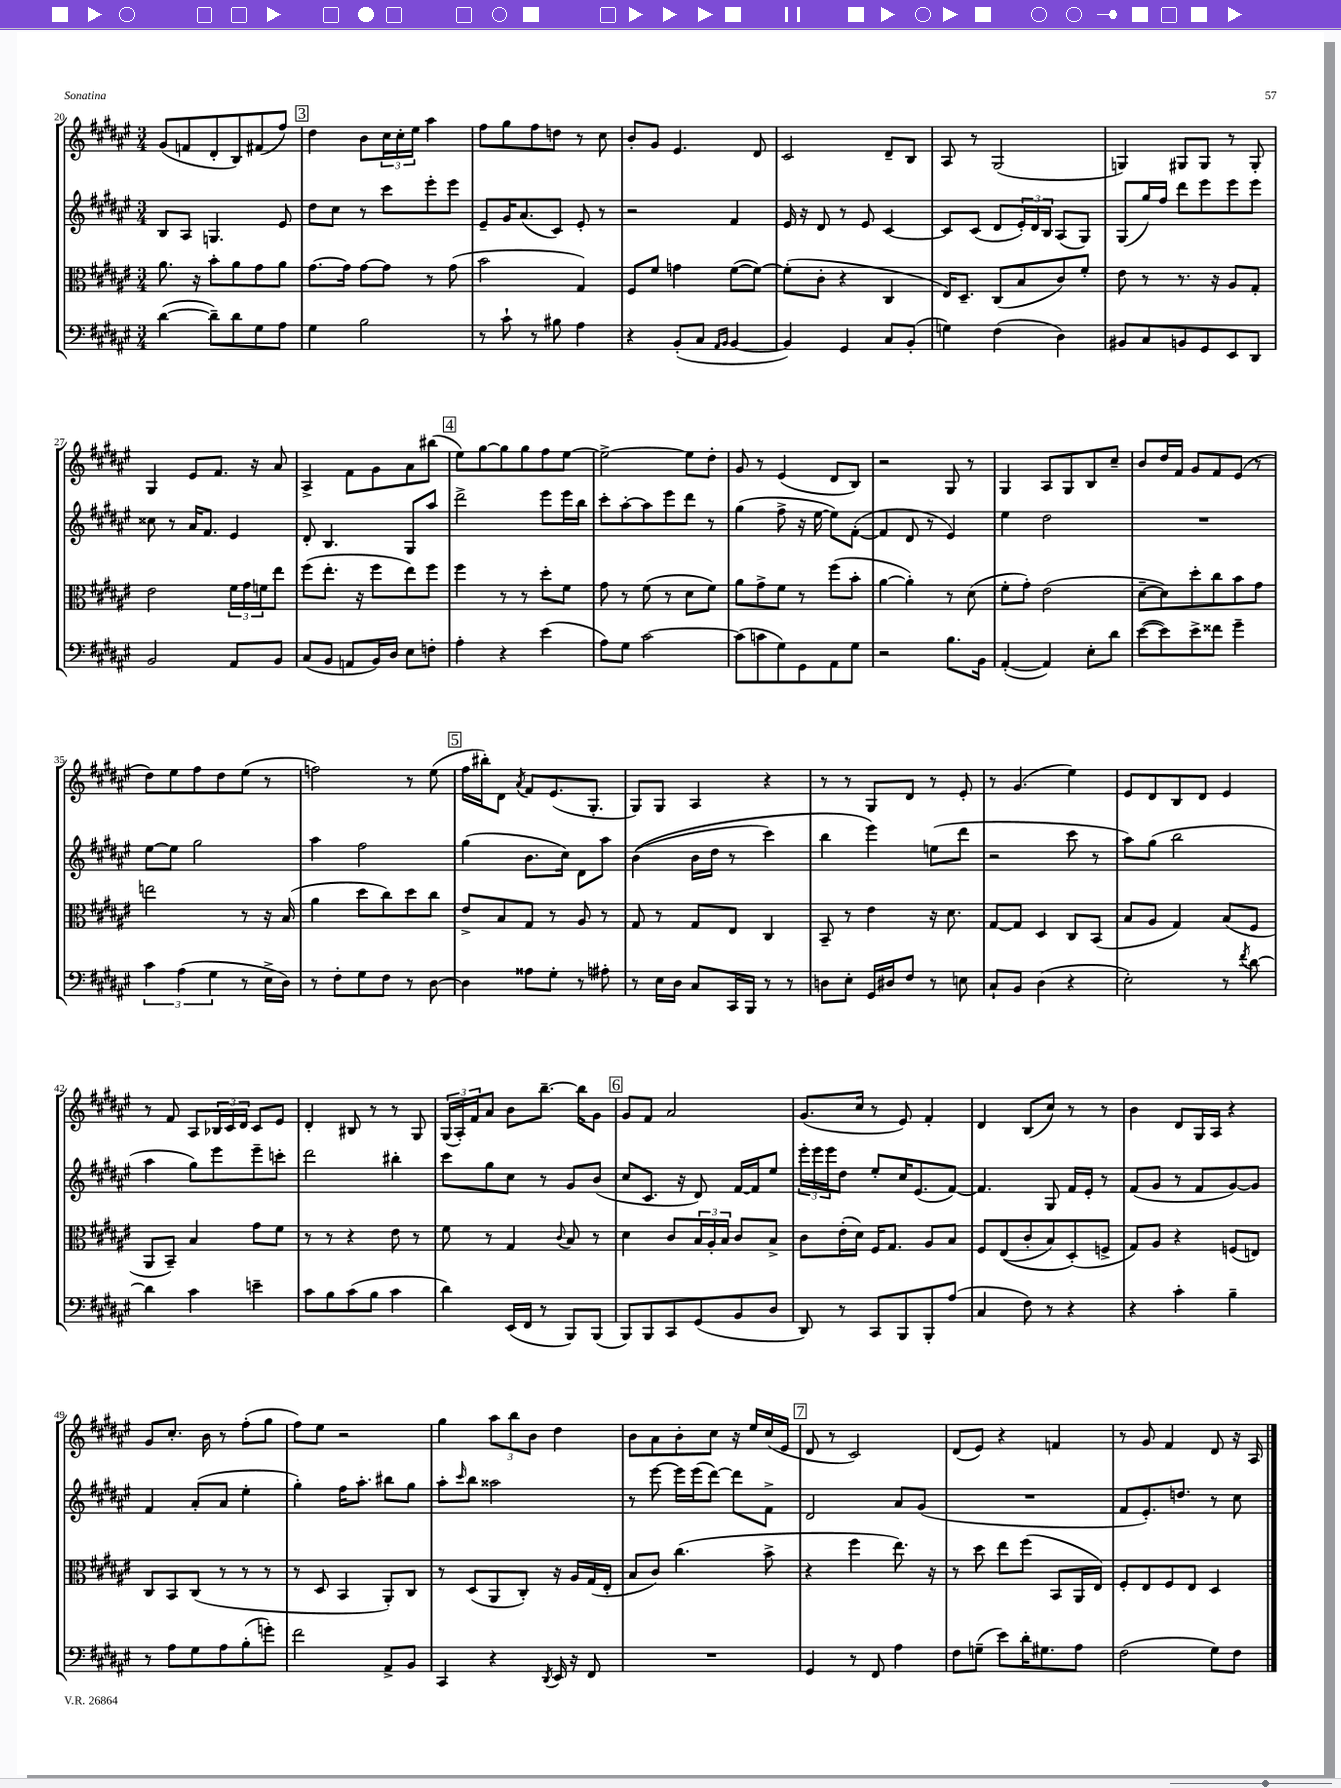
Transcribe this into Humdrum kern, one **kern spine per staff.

**kern	**kern	**kern	**kern
*staff4	*staff3	*staff2	*staff1
*clefF4	*clefC3	*clefG2	*clefG2
*k[f#c#g#d#a#e#]	*k[f#c#g#d#a#e#]	*k[f#c#g#d#a#e#]	*k[f#c#g#d#a#e#]
*M3/4	*M3/4	*M3/4	*M3/4
([4d#\	8.a#\	8B/L	(8g#/L
.	.	8A#/J	8f/
.	16r	.	.
8d#~\]L)	8b'\L	4.G/	8d#'/
8d#\	8a#\	.	8B/)
8G#\	8g#\	.	(8f#/
8A#\J	8a#\J	8e#/	8ff#/J)
=	=	=	=
4G#\	[8.g#\L	8dd#\L	4dd#\
.	.	8cc#\J	.
.	16g#\]Jk	.	.
2B\	[8g#\L	8r	8b\L
.	8g#\]J	8ccc#\L	24cc#\L
.	.	.	24cc#'\
.	.	.	24ee#\JJ
.	8r	8eee#'\	4aa#\
.	(8g#\	8eee#\J	.
=	=	=	=
8r	2b\	8e#~/L	8ff#\L
8c#`\	.	16g#/K	8gg#\
.	.	(8.a#/	.
8r	.	.	8ff#\
8B#\	.	8c#/J)	8dd\J
4A#\	4G#/)	8e#'/	8r
.	.	8r	8cc#\
=	=	=	=
4r	8F#/L	2r	8b'/L
.	8f#/J	.	8g#/J
(8BB'/L	4g\	.	4.e#/
8C#/J	.	.	.
16qqAA#/LL	.	.	.
16qqBB/JJ	.	.	.
[4BB/	([8f#\L	4f#/	.
.	8f#\_J)	.	8d#/
=	=	=	=
4BB/])	(8f#'\]L	16e#/	2c#/
.	.	16r	.
.	8c#'\J	8d#/	.
4GG#/	4r	8r	.
.	.	8e#/	.
8C#/L	4C#/	[4c#/	8d#~/L
(8BB'/J	.	.	8B/J
=	=	=	=
4G\)	16E#/LK)	8c#/]L	8A#/
.	8.D#~/J	.	.
.	.	(8c#/J	8r
(4F#\	(8C#/L	8d#/L	(2G#/
.	8B/	24e#'/L)	.
.	.	24d#/	.
.	.	24B/JJ	.
4D#\)	8c#/)	(8A#/L	.
.	8f#'/J	8G#/J)	.
=	=	=	=
8BB#/L	8e#\	(8G#/L	4G/)
8C#/	8r	16gg#/L)	.
.	.	16ff#/JJ	.
8BB/	8.r	8ddd#\L	8G#/L
8GG#/	.	8eee#\	8G#/J
.	16r	.	.
8EE#/	8A#/L	8eee#\	8r
8DD#/J	8G#'/J	8eee#\J	8G#'/
=	=	=	=
2BB/	2e#\	8cc##\	4G#/
.	.	8r	.
.	.	16a#/LK	8e#/L
.	.	8.f#/J	.
.	.	.	8.f#/J
8AA#/L	24f#\LL	4e#/	.
.	24g#\	.	.
.	.	.	16r
.	24f\J	.	.
8BB/J	8ee#\J	.	8a#/
=	=	=	=
(8C#/L	(8ff#\L	8d#'/	4A#^/
8BB/J	8.ee#'\J	4.B/	.
8AA/L	.	.	8f#\L
.	16r	.	.
16BB/L)	8ff#\L	.	8g#\
16D#/JJ	.	.	.
8E#\L	8ee#\)	8G#/L	8a#\
8F'\J	8ff#\J	8aa#/J	(8bb#\J
=	=	=	=
4A#'\	4ff#\	2ddd#^\	8ee#\L)
.	.	.	[8gg#\
4r	8r	.	8gg#\]
.	8r	.	8gg#\
(4e#\	8dd#'\L	8eee#\L	8ff#\
.	8f#\J	16eee#\L	[8ee#\J
.	.	16bb\JJ	.
=	=	=	=
8A#\L)	8g#\	8ccc#'\L	2ee#^\_
8G#\J	8r	[8aa#'\	.
[2c#\	(8f#\	8aa#\]	.
.	8r	8eee#\	.
.	8d#\L	8ddd#\J	8ee#\]L
.	8f#\J)	8r	8dd#'\J
=	=	=	=
(8c#\]L	8a#\L	(4gg#\	8g#/
8c\	8g#^\	.	8r
8G#\)	8f#\J	8ff#^\	(4e#/
8GG#\	8r	16r	.
.	.	[16ee#\	.
8AA#\	(8ff#\L	8ee#\]L)	8d#/L
8G#\J	8b'\J	([8f#'\J	8B/J)
=	=	=	=
2r	[4a#\	4f#/]	2r
.	4a#'\])	8d#/	.
.	.	8r	.
8.B\L	8r	4e#/)	8G#/
.	(8d#\	.	8r
16BB\Jk	.	.	.
=	=	=	=
([4AA#'/	8f#'\L	4ee#\	4G#/
.	8g#'\J)	.	.
4AA#/])	(2e#\	2dd#\	8A#/L
.	.	.	8G#/
8E#'\L	.	.	8B/
8d#\J	.	.	8cc#~/J
=	=	=	=
([8e#\L	[8d#~\L	2.r	8b/L
8e#\])	8d#\])	.	16dd#/L
.	.	.	16f#/JJ
8e#^\	8dd#'\	.	8g#/L
8f##\J	8cc#\	.	8f#/
4g#~\	8b\	.	(8e#/J
.	8g#\J	.	8r
=	=	=	=
6c#\	2ee\	[8ee#\L	8dd#\L)
.	.	8ee#\]J	8ee#\
(6A#\	.	.	.
.	.	2gg#\	8ff#\
6G#\	.	.	.
.	.	.	8dd#\
8r	8r	.	(8ee#\J
16E#^\LL	16r	.	8r
16D#\JJ)	(16B/	.	.
=	=	=	=
8r	4a#\	4aa#\	2ff\)
8F#'\L	.	.	.
8G#\	8dd#\L	2ff#\	.
8F#\J	8cc#\)	.	.
8r	8dd#\	.	8r
[8D#\	8cc#\J	.	(8ee#\
=	=	=	=
4D#\]	8e#^/L	(4gg#\	16ff#\LL
.	.	.	16bb#'\J)
.	8B/	.	8d#\J
.	.	.	8qa#/
8A##\L	8G#/J	8.b\L	8f#/L
8G#'\J	8r	.	(8.e#/
.	.	16cc#\Jk)	.
8r	8A#/	8d#\L	.
.	.	.	8.G#'/J
8A#'\	8r	8aa#\J	.
=	=	=	=
8r	8G#/	&((4b\	8G#/L)
16E#\LL	8r	.	8G#/J
16D#\JJ	.	.	.
8C#/L	8G#/L	16b\LL	4A#/
.	.	16dd#\JJ	.
16CC#/L	8E#/J	8r	.
16BBB/JJ	.	.	.
8r	4C#/	4ccc#\)	4r
8r	.	.	.
=	=	=	=
8D\L	8BB~/	4bb\	8r
8E#'\J	8r	.	8r
16GG#/LL	4e#\	4eee#\&)	8G#/L
16D#/J	.	.	.
8F#/J	.	.	8d#/J
8r	16r	(8ee\L	8r
.	8.d#\	.	.
8E\	.	8ddd#\J	8e#'/
=	=	=	=
8C#`/L	[8G#/L	2r	8r
8BB/J	8G#/]J	.	(4.g#/
(4D#\	4D#/	.	.
4r	8C#/L	8ccc#\	4ee#\)
.	(8BB/J	8r	.
=	=	=	=
2E#'\)	8B/L	8aa#\L)	8e#/L
.	8A#/J	(8gg#\J	8d#/
.	4G#/)	2bb\	8B/
.	.	.	8d#/J
8r	(8B/L	.	4e#/
8qf#/	.	.	.
[8d#\	8F#/J	.	.
=	=	=	=
4d#\]	8AA#/L	4aa#\	8r
.	8BB~/J)	.	8f#/
4c#\	4B/	8gg#\L)	8A#/L
.	.	8eee#\	24B-/L
.	.	.	24c#/
.	.	.	24d#/JJ
4e~\	8g#\L	8eee#~\	8c#/L
.	8f#\J	8ccc'\J	8e#/J
=	=	=	=
8c#\L	8r	2ddd#\	4d#'/
8B\	8r	.	.
(8c#\	4r	.	8B#/
8B\J	.	.	8r
4c#\	8e#\	4bb#'\	8r
.	8r	.	8G#/
=	=	=	=
4d#\)	8f#\	8ccc#\L	(24G#/LL
.	.	.	24A#'/)
.	.	.	24f#/J
.	8r	8gg#\	8a#/J
(16EE#/LL	4G#/	8cc#\J	8b\L
16FF#/JJ	.	.	.
8r	.	8r	[8.bb~\J
.	8qqc#/	.	.
8BBB/L)	8B/	8g#/L	.
.	.	.	16bb\]LK
(8BBB/J	8r	(8b/J	8g#\J
=	=	=	=
8BBB/L)	4d#\	8cc#/L	8g#/L
8BBB/	.	8.c#/J	8f#/J
8CC#/	8c#/L	.	2a#/
.	.	16r	.
(8GG#/	24B/L	8d#/)	.
.	24A#'/	.	.
.	24B/JJ	.	.
8BB/	8c#/L	[16f#/LL	.
.	.	16f#/]J	.
8D#/J	8B^/J	8ee#/J	.
=	=	=	=
8DD#/)	8c#\L	24eee#'\LL	(8.g#/L
.	.	24eee#\	.
.	.	24eee#\J	.
8r	(16e#'\L	8dd#\J	.
.	16d#\JJ)	.	16cc#/Jk
8CC#/L	16F#/LK	8ee#'/L	8r
.	8.G#/J	.	.
8BBB/	.	16cc#/K	8e#/)
.	.	(8.e#/	.
8BBB'/	8A#/L	.	4f#'/
(8A#/J	8B/J	[8f#/J)	.
=	=	=	=
4C#/	8F#/L	4.f#/]	4d#/
.	&((8E#/	.	.
8F#\)	8c#'/	.	(8B/L
8r	8B/)	8G#/	8cc#/J)
4r	(8D#'/&)	16f#/LL	8r
.	.	16e#'/JJ	.
.	8F^/J	8r	8r
=	=	=	=
4r	8G#/L)	(8f#/L	4b\
.	8A#/J	8g#/J	.
4c#'\	4r	8r	8d#/L
.	.	8f#/L	16G#/L
.	.	.	16A#/JJ
4B~\	(8F/L	[8g#/)	4r
.	8E/J)	8g#/]J	.
=	=	=	=
8r	8C#/L	4f#/	8g#/L
8A#\L	8BB/	.	8.cc#'/J
8G#\	(8C#/J	(8a#'/L	.
.	.	.	16b\
8A#\	8r	8a#/J	8r
(8B'\	8r	4ee#'\	(8ff#'\L
8g'\J)	8r	.	8gg#\J
=	=	=	=
2f#\	8r	4gg#'\)	8ff#\L)
.	8D#/	.	8ee#\J
.	4BB/	16ff#\LK	2r
.	.	8.aa#'\J	.
8AA#^/L	8AA#'/L)	8bb#\L	.
8BB/J	8C#/J	8gg#\J	.
=	=	=	=
4CC#/	8r	8aa#'\L	4gg#\
.	.	16qqccc#/	.
.	(8D#/L	8bb\J	.
4r	8AA#/	2aa##\	12aa#\L
.	.	.	12bb\
.	8C#'/J)	.	.
.	.	.	12b\J
8qDD#/	.	.	.
16EE#/	16r	.	4dd#\
16r	16A#/LL	.	.
8FF#/	(16G#/	.	.
.	16E#'/JJ	.	.
=	=	=	=
2.r	8B/L	8r	8b\L
.	8c#/J)	[8eee#\	8a#\
.	(4.cc#\	16eee#\]LL	8b'\
.	.	(16eee#\J	.
.	.	[8ddd#\J)	8cc#\J
.	.	8ddd#\]L	16r
.	.	.	16ee#/LL
.	8b^\	8f#^\J	(16cc#/
.	.	.	16e#/JJ
=	=	=	=
4GG#/	4r	2d#/	8d#/
.	.	.	8r
8r	4ff#\	.	2c#/)
8FF#/	.	.	.
4A#\	8.ee#\)	8a#/L	.
.	.	(8g#/J	.
.	16r	.	.
=	=	=	=
8F#\L	8r	2.r	(8d#/L
(8G~\J	8dd#\	.	8e#/J)
8e#\L)	8ee#\L	.	4r
16d#'\K	(8ff#\J	.	.
8.G#\	.	.	.
.	8BB/L	.	4f/
8A#\J	16AA#/L	.	.
.	16E#/JJ)	.	.
=	=	=	=
(2F#\	8F#'/L	8f#/L	8r
.	8E#/	8.e#'/)	8g#/
.	8F#/	.	4f#/
.	.	8.dd/J	.
.	8E#/J	.	.
8G#\L)	4D#/	8r	8d#/
8F#\J	.	8cc#\	16r
.	.	.	16A#/
==	==	==	==
*-	*-	*-	*-
